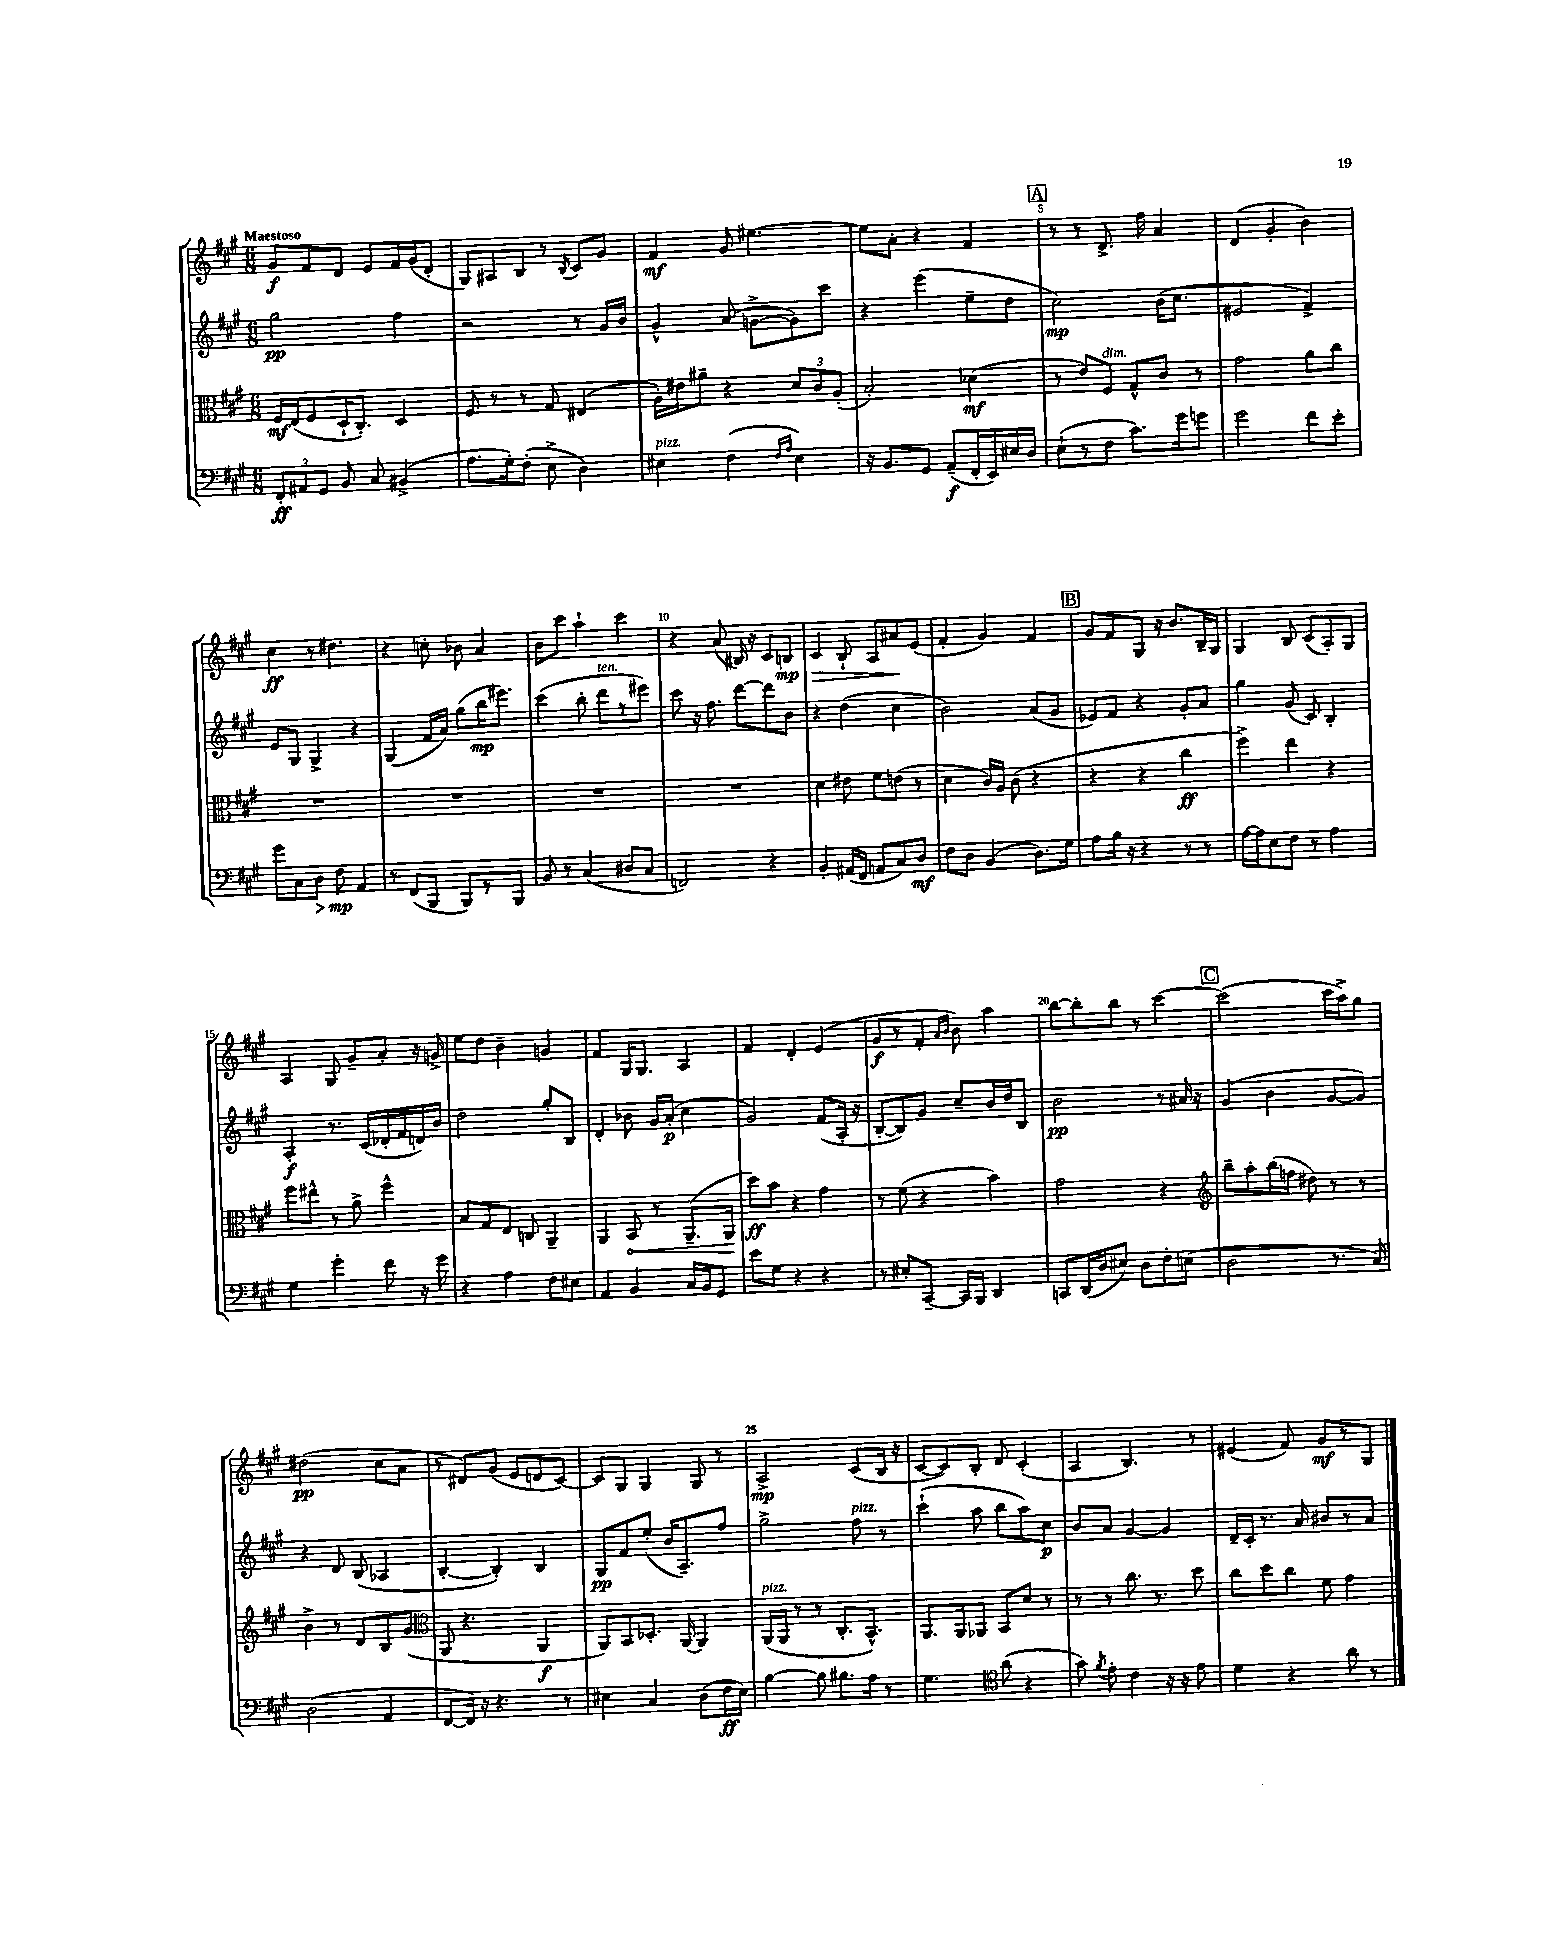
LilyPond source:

<<
\new StaffGroup <<
\new Staff = "s0" {
    \clef treble \key a \major \numericTimeSignature \time 6/8 \tempo "Maestoso"
    \autoBeamOff gis'8[\f fis'8 d'8] e'8[ fis'16 gis'16( d'8]-. |
    gis8[) ais8 b8] r8 \acciaccatura { b8 } cis'8[ gis'8] |
    fis'4\mf gis'8 eis''4.~ |
    eis''8[ a'8]-. r4 fis'4 |
    \mark \markup { \box "A" } r8 r8 d'8.-> fis''16 a'4 |
    d'4( gis'4-. b'4) |
    cis''4\ff r8 dis''4. |
    r4 c''8-. bes'8 a'4 |
    b'8[ cis'''8] a''4-! cis'''4 |
    r4 a'8( bis16) r16 cis'8[ b8]\mp |
    cis'4\> b8-! a8[ ais'8\! e'8]( |
    fis'4-. gis'4) fis'4 |
    \mark \markup { \box "B" } gis'8[ fis'8 gis8] r16 b'8.[ b16-- gis16] |
    gis4 b8 cis'8[( a8-.) gis8] |
    a4 gis8 gis'8[-- a'8]-. r16 g'16-> |
    e''8[ d''8] b'4-- g'4 |
    fis'4 gis16[ gis8.] a4 |
    fis'4 d'4-. e'4( |
    gis'8[\f r8 fis'8]-. \grace { a'16[ b'16] } b'8) a''4 |
    b''8[~ b''8-. b''8] r8 cis'''4~ |
    \mark \markup { \box "C" } cis'''2( cis'''16[ a''16->) gis''8] |
    dis''2\pp( cis''8[ a'8] |
    r8 dis'8[) gis'8]( e'8[ d'8 cis'8]~) |
    cis'8[ gis8] gis4 gis8 r8 |
    a2->\mp cis'8[( b16] r16 |
    cis'8[~ cis'8) b8]-. d'8 cis'4-.( |
    a4 b4.) r8 |
    eis'4( fis'8) gis'8[\mf r8 gis8] \bar "|." |
}
\new Staff = "s1" {
    \clef treble \key a \major \numericTimeSignature \time 6/8
    \autoBeamOff gis''2\pp fis''4 |
    r2 r8 gis'16[ b'16] |
    gis'4-^ a'8( g'8[~-> g'8) cis'''8] |
    r4 e'''4( e''8[-- d''8] |
    \mark \markup { \box "A" } cis''2\mp) b'16[( cis''8.] |
    eis'2 fis'4->) |
    e'8[ gis8] gis4-> r4 |
    gis4( fis'16[ a'16]) gis''8[( b''16\mp eis'''8.]) |
    cis'''4( b''8-. d'''8[^\markup { \italic "ten." } r8 eis'''8]) |
    cis'''8 r16 fis''8. d'''8[~ d'''8 b'8] |
    r4 d''4( cis''4 |
    b'2) a'8[( gis'8] |
    \mark \markup { \box "B" } ees'8[) fis'8] r4 gis'8[-. a'8] |
    gis''4 gis'8( cis'8) b4-. |
    a4-.\f r8. cis'16[( des'16-. fis'16 d'16) b'16] |
    d''2 gis''8[-. b8] |
    d'4-. bes'8 gis'16[ a'16]-.\p( cis''4 |
    gis'2) fis'8[( a16]-. r16 |
    b8[~-. b8) gis'8] cis''8[-- b'16 d''16 b8] |
    b'2\pp r8 ais'16 r16 |
    \mark \markup { \box "C" } gis'4( b'4 gis'8[~ gis'8]) |
    r4 d'8 b8( aes4 |
    b4~-. b4-.) b4 |
    gis8[\pp fis'8 e''8]-.( b'16[ a8.--) fis''8] |
    gis''2-> fis''8^\markup { \italic "pizz." } r8 |
    cis'''4-!( a''8 b''8[ a''8) cis''8]\p |
    b'8[ a'8] gis'4~ gis'4 |
    d'16[-- cis'16]-. r8. a'16 bis'8[ r8 a'8] \bar "|." |
}
\new Staff = "s2" {
    \clef alto \key a \major \numericTimeSignature \time 6/8
    \autoBeamOff fis16[\mf e16( fis8 d16-! cis8.]-.) d4 |
    fis8 r8 r8 gis8 eis4( |
    a16[-.) eis'16 ais'8]-- r4 \tuplet 3/2 { d'8[ cis'8 a8]-.( } |
    b2-.) des'4\mf( |
    \mark \markup { \box "A" } r8 e'8[) fis8]^\markup { \italic "dim." } gis8[-^ cis'8] r8 |
    gis'2 a'8[ cis''8] |
    R2. |
    R2. |
    R2. |
    R2. |
    d'4 eis'8 fis'8[ e'8]( r8 |
    d'4 cis'16[) a16] cis'8( r4 |
    \mark \markup { \box "B" } r4 r4 cis''4\ff |
    fis''4->) e''4 r4 |
    fis''8[ eis''8]-^ r8 a'8-> fis''4-^ |
    b8[ gis8 e8] c8 a,4-- |
    a,4 \once \override Hairpin.circled-tip = ##t b,8\< r8 a,8.[--( a,16]\! |
    d''8[\ff) b'8] r4 gis'4 |
    r8 fis'8( r4 b'4) |
    gis'2 r4 |
    \mark \markup { \box "C" } \clef treble b''8[-- a''8-. b''16( f''16] dis''8) r8 r8 |
    b'4-> r8 d'8[ b8 gis'8]( |
    \clef alto a,8 r4. a,4\f |
    a,8[) b,8 des8.]-. a,16~ a,4 |
    a,16[^\markup { \italic "pizz." }( a,16] r8 r8 cis8.[-. b,8.]-^) |
    a,8.[ a,16 aes,8] b,8[ d'8] r8 |
    r8 r8 cis''8. r8. d''8 |
    cis''8[ d''8 cis''8] fis'8 gis'4 \bar "|." |
}
\new Staff = "s3" {
    \clef bass \key a \major \numericTimeSignature \time 6/8
    \autoBeamOff \tuplet 3/2 { fis,8[-.\ff ais,8 gis,8] } b,8 cis8 bis,4->( |
    a8.[ gis16-.) fis8]-.( e8-> d4) |
    eis4^\markup { \italic "pizz." } fis4( \grace { fis16[ a16] } eis4) |
    r16 b,8.[ gis,8] a,8[--\f( fis,16-. e,16) eis16 d16] |
    \mark \markup { \box "A" } e8[-!( r8 fis8] cis'8.[) gis'16 g'8] |
    gis'2 fis'8[ e'8]-. |
    gis'8[ cis8 d8]\> fis8\mp\! a,4 |
    r8 fis,8[( b,,8] b,,8[) r8 b,,8] |
    b,8 r8 cis4( dis8[ cis8] |
    f,2) r4 |
    b,4-. ais,16[( fis,16] a,8[ cis8) d8]\mf |
    fis8[ d8] b,4( d8.[) gis16] |
    \mark \markup { \box "B" } a8[ b16] r16 r4 r8 r8 |
    a16[~ a16 e8 fis8] r8 a4 |
    gis4 gis'4-. fis'8 r16 gis'16 |
    r4 a4 fis8[ eis8] |
    a,4 b,4 cis16[ b,16 gis,8] |
    e'8[ gis8] r4 r4 |
    r8 eis8[-. cis,8]~-- cis,16[ b,,16] d,4 |
    c,8[ d,16( d16 eis8]) d8[ fis8-. e8]( |
    \mark \markup { \box "C" } d2 r8. cis16) |
    d2( a,4 |
    fis,8[~ fis,16]) r16 r4. r8 |
    eis4 cis4 d8[( fis16\ff eis16]) |
    b4~ b8 bis8.[ a16] r8 |
    gis4. \clef tenor a'8( r4 |
    gis'8) \acciaccatura { fis'8 } e'8-. cis'4 r16 r16 e'8 |
    d'4 r4 a'8 r8 \bar "|." |
}
>>
>>
\layout { \context { \Score \override BarNumber.break-visibility = ##(#f #t #t) barNumberVisibility = #(every-nth-bar-number-visible 5) } }
